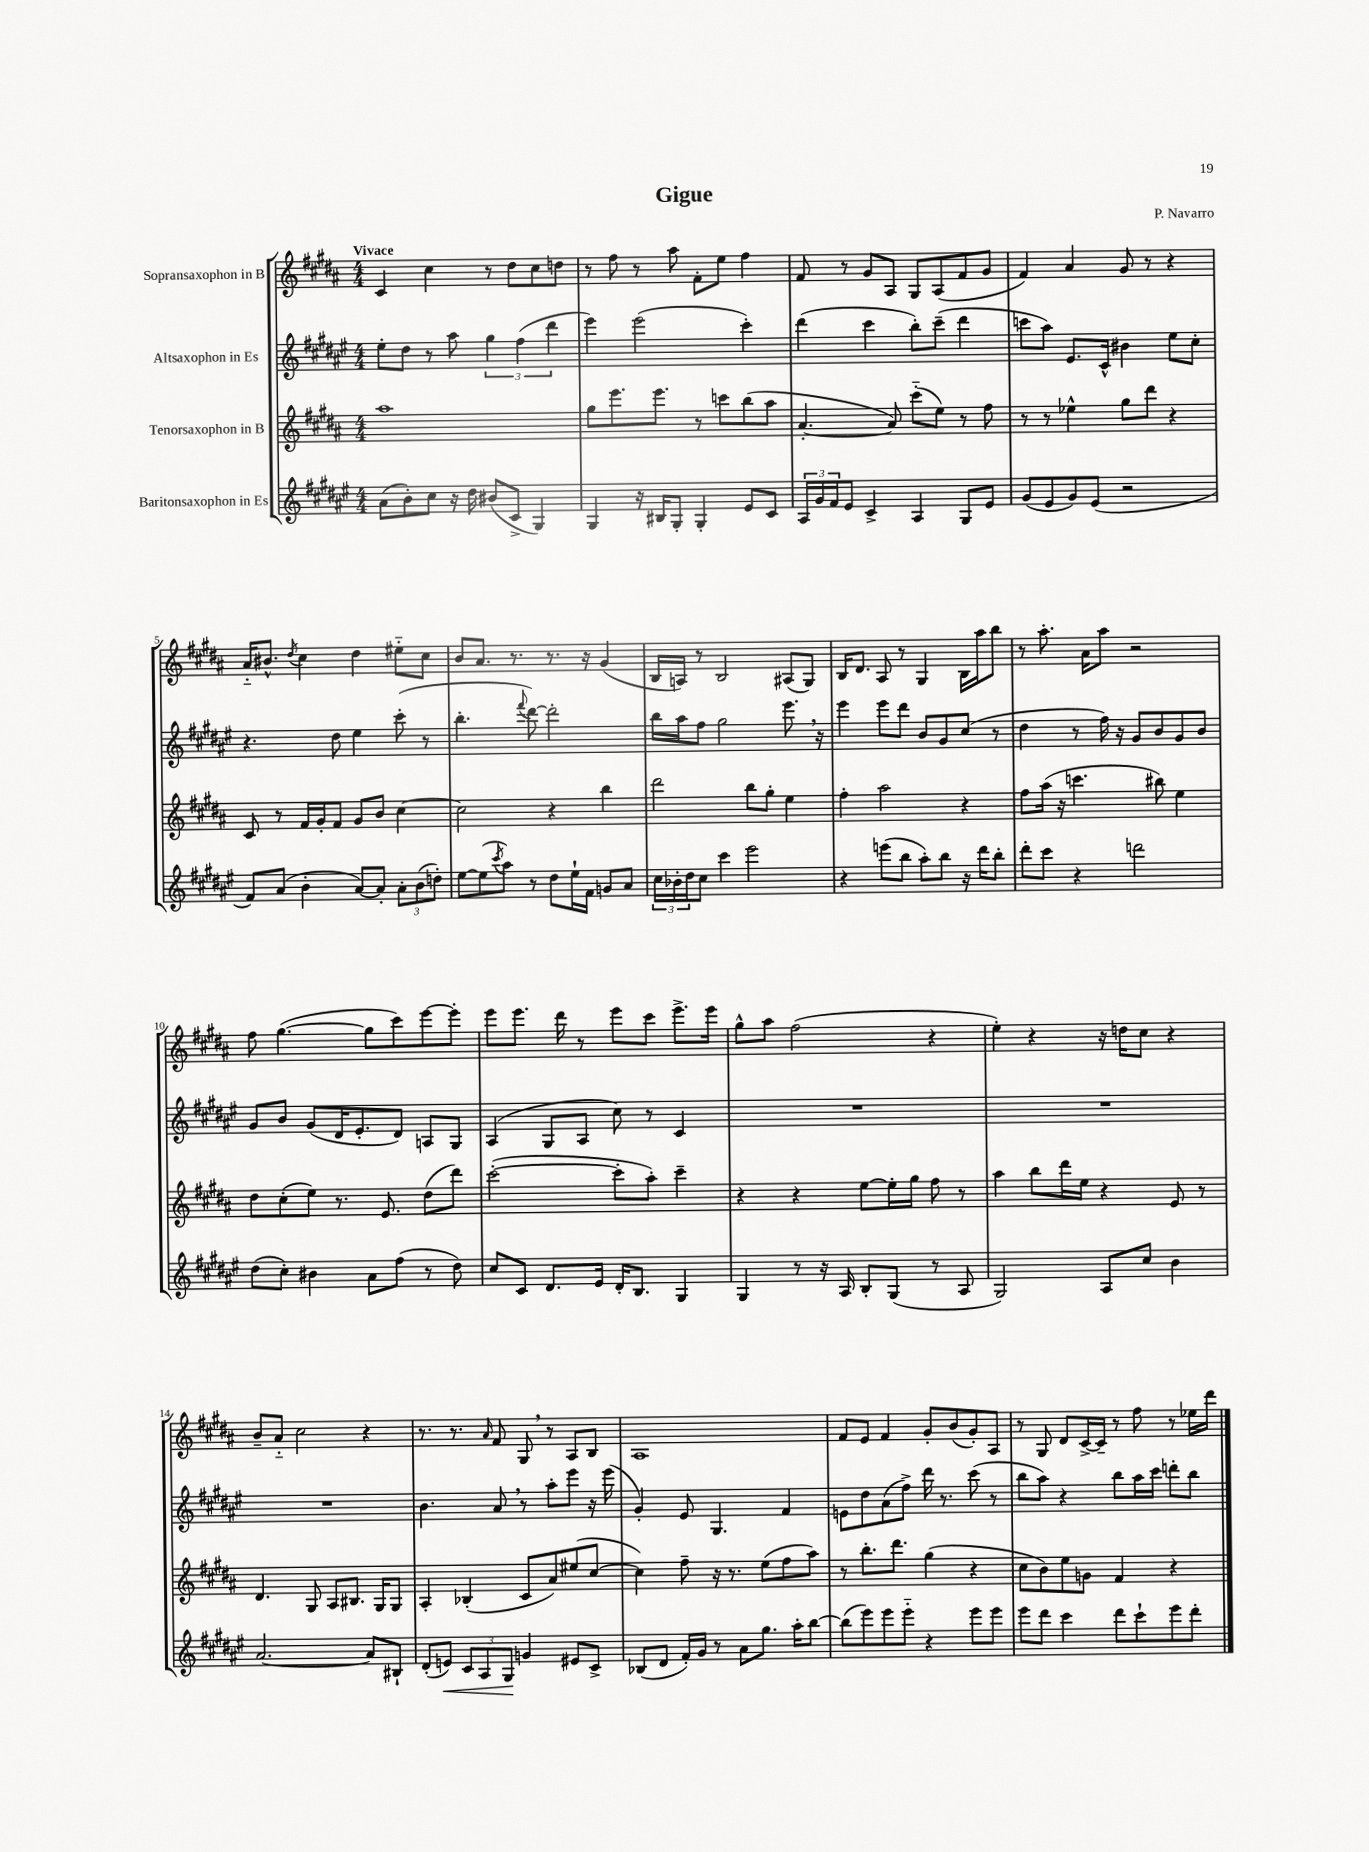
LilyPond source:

\header { title = "Gigue" composer = "P. Navarro" }
<<
\new StaffGroup <<
\new Staff = "s0" \with { instrumentName = "Sopransaxophon in B" } {
    \clef treble \key b \major \numericTimeSignature \time 4/4 \tempo "Vivace"
    cis'4 cis''4 r8 dis''8 cis''8 d''8 |
    r8 fis''8 r8 ais''8 fis'8-. e''8 fis''4 |
    fis'8 r8 gis'8 ais8 gis8 ais8( fis'8 gis'8 |
    fis'4) ais'4 gis'8 r8 r4 |
    ais'16-_ bis'8.-^ \acciaccatura { dis''8 } cis''4 dis''4 eis''8-_ cis''8 |
    b'8 ais'8. r8. r8. r16 gis'4( |
    b16 a16) r8 b2 ais8( gis8) |
    b16 dis'8. ais8 r8 gis4 b16 ais''16 b''8 |
    r8 ais''8.-. ais'16 ais''8 r2 |
    fis''8 gis''4.~( gis''8 cis'''8) e'''8~ e'''8-. |
    e'''8 e'''8. dis'''16 r8 e'''8 cis'''8 e'''8.-> e'''16 |
    gis''8-^ ais''8 fis''2( r4 |
    e''4-.) r4 r16 d''16 cis''8 r4 |
    b'8-- ais'8-_ cis''2 r4 |
    r8. r8. \grace { ais'16 } fis'8 gis8 \breathe r8 ais8 b8 |
    ais1 |
    fis'8 e'8 fis'4 gis'8-. b'8( gis'8-.) ais8 |
    r8 gis8 dis'8 cis'16~-> cis'16-- r8 fis''8 r8 ees''16 dis'''16 \bar "|." |
}
\new Staff = "s1" \with { instrumentName = "Altsaxophon in Es" } {
    \clef treble \key fis \major \numericTimeSignature \time 4/4
    eis''8-. dis''8 r8 ais''8 \tuplet 3/2 { gis''4 fis''4( dis'''4 } |
    eis'''4) eis'''2( cis'''4-.) |
    dis'''4( cis'''4 b''8-.) cis'''8--( dis'''4 |
    c'''8 ais''8) eis'8. cis'16-^ bis'4 eis''8 cis''8-. |
    r4. dis''8 eis''4 cis'''8-.( r8 |
    b''4.-. \appoggiatura { fis'''8 } dis'''8~) dis'''2-. |
    b''16 ais''16 fis''8 gis''2 eis'''8. \breathe r16 |
    eis'''4 eis'''8 dis'''8 b'8 gis'8 cis''8( r8 |
    dis''4 r8 fis''16) r16 gis'8 b'8 gis'8 b'8 |
    gis'8 b'8 gis'8( dis'16 eis'8.-. dis'8) a8 gis8 |
    ais4( gis8 ais8 cis''8) r8 cis'4 |
    R1 |
    R1 |
    R1 |
    b'4. ais'8 \breathe r8 ais''8-. eis'''8 r16 eis'''16( |
    gis'4-.) eis'8 gis4. fis'4 |
    e'8 dis''8 ais'8( fis''8->) dis'''16 r8. cis'''8( r8 |
    b''8 ais''8) r4 b''8 ais''16 cis'''16 d'''8-. b''8 \bar "|." |
}
\new Staff = "s2" \with { instrumentName = "Tenorsaxophon in B" } {
    \clef treble \key b \major \numericTimeSignature \time 4/4
    ais''1 |
    gis''8 e'''8. e'''8. r8 c'''8 b''8( ais''8 |
    ais'4.~-. ais'8) cis'''8-_( e''8) r8 fis''8 |
    r8 r8 ees''4-^ gis''8 dis'''8 r4 |
    cis'8 r8 fis'16 gis'16-. fis'8 gis'8 b'8 cis''4~ |
    cis''2 r4 b''4 |
    dis'''2 b''8 gis''8-. e''4 |
    fis''4-. ais''2 r4 |
    fis''8 ais''16( r16 c'''4. bis''8) e''4 |
    dis''8 cis''8-.( e''8) r8. e'8. dis''8( dis'''8) |
    cis'''2~-.( cis'''8-. ais''8-.) cis'''4-- |
    r4 r4 e''8~ e''16-. gis''16 fis''8 r8 |
    ais''4 b''8 dis'''16 e''16 r4 e'8 r8 |
    dis'4. gis8 ais8 bis8. gis16 gis8 |
    ais4-. bes4-.( cis'8 ais'8) eis''8( cis''8~ |
    cis''4) fis''8-- r16 r8. e''8( fis''8 ais''8) |
    r8 b''8.-. dis'''8. gis''4( r4 |
    cis''8 b'8) e''8 g'8 fis'4 r4 \bar "|." |
}
\new Staff = "s3" \with { instrumentName = "Baritonsaxophon in Es" } {
    \clef treble \key fis \major \numericTimeSignature \time 4/4
    ais'8( b'8-.) cis''8 r16 dis''16 bis'8( cis'8-> gis4) |
    gis4 r16 bis16 gis8-. gis4-. eis'8 cis'8 |
    \tuplet 3/2 { ais16 gis'16 fis'16 } eis'8 cis'4-> ais4 gis8 eis'8 |
    gis'8( eis'8 gis'8) eis'8( r2 |
    fis'8) ais'8( b'4-. ais'8~) ais'8-. \tuplet 3/2 { ais'8-. b'8( d''8-.) } |
    eis''8~ eis''8( \acciaccatura { cis'''8 } ais''8) r8 dis''8 eis''16-! fis'16 g'8 ais'8 |
    \tuplet 3/2 { cis''16 bes'16-. dis''16 } cis''8 cis'''4 eis'''2 |
    r4 e'''8( b''8 ais''8-.) b''8 r16 dis'''16 b''8-. |
    dis'''8-. cis'''8 r4 d'''2 |
    dis''8( cis''8-.) bis'4 ais'8 fis''8( r8 dis''8) |
    cis''8 cis'8 dis'8. eis'16 dis'16-. b8. gis4 |
    gis4 r8 r16 ais16 b8-. gis8( r8 ais8 |
    gis2) ais8 cis''8 b'4 |
    ais'2.~ ais'8 bis8-! |
    dis'8-.( e'8\<) \tuplet 3/2 { cis'8 ais8 gis8\! } g'4 eis'8 cis'8-> |
    bes8( dis'8 fis'16-.) gis'16 r8 ais'8 gis''8. ais''16-. b''8~ |
    b''8( eis'''8) eis'''8 eis'''8-_ r4 eis'''8 eis'''8 |
    eis'''8 dis'''8 cis'''4 dis'''8 cis'''8-! eis'''8 dis'''8-. \bar "|." |
}
>>
>>
